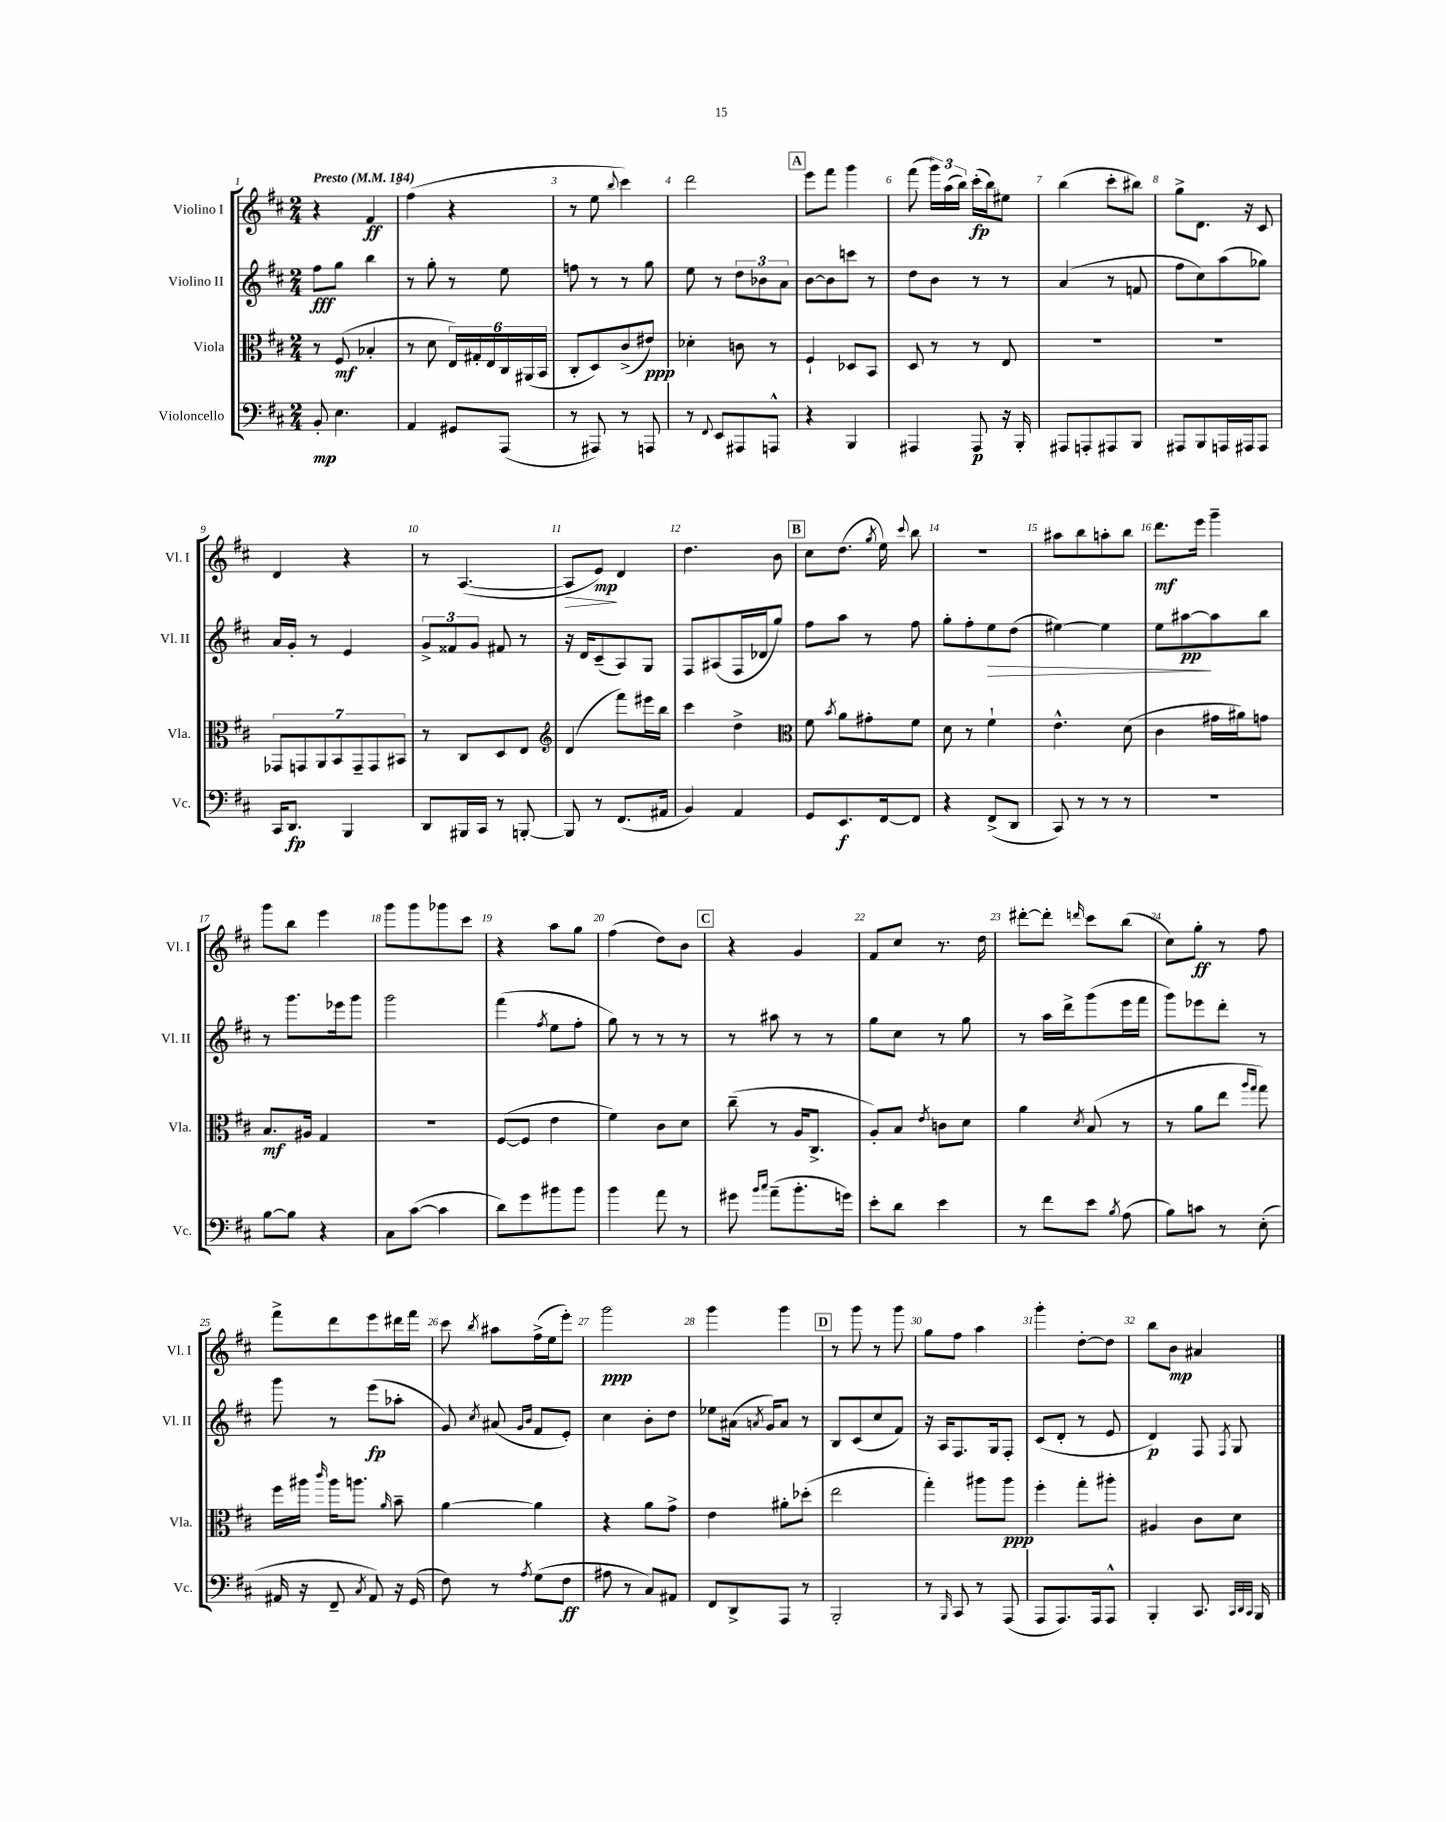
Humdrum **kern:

**kern	**dynam	**kern	**dynam	**kern	**dynam	**kern	**dynam
*part4	*part4	*part3	*part3	*part2	*part2	*part1	*part1
*staff4	*staff4	*staff3	*staff3	*staff2	*staff2	*staff1	*staff1
*I"Violoncello	*	*I"Viola	*	*I"Violino II	*	*I"Violino I	*
*I'Vc.	*	*I'Vla.	*	*I'Vl. II	*	*I'Vl. I	*
*clefF4	*	*clefC3	*	*clefG2	*	*clefG2	*
*k[f#c#]	*	*k[f#c#]	*	*k[f#c#]	*	*k[f#c#]	*
*M2/4	*	*M2/4	*	*M2/4	*	*M2/4	*
*MM184	*	*MM184	*	*MM184	*	*MM184	*
=1	=1	=1	=1	=1	=1	=1	=1
!	!	!	!	!	!	!LO:TX:a:B:t=Presto	!
8BB'/	mp	8r	.	8ff#\L	fff	4r	.
4.E\	.	(8F#/	mf	8gg\J	.	.	.
.	.	4B-X'/	.	4bb\	.	4f#/	ff
=2	=2	=2	=2	=2	=2	=2	=2
4AA/	.	8r	.	8r	.	(4ff#\	.
.	.	8d\	.	8gg'\	.	.	.
8GG#X/L	.	24E/LL)	.	8r	.	4r	.
.	.	24G#X'/	.	.	.	.	.
.	.	24E/	.	.	.	.	.
(8AAA/J	.	24C#/	.	8ee\	.	.	.
.	.	(24AA#X/	.	.	.	.	.
.	.	24BB/JJ	.	.	.	.	.
=3	=3	=3	=3	=3	=3	=3	=3
8r	.	8C#'/L	.	8ffn\	.	8r	.
8AAA#X/)	.	8D/)	.	8r	.	8ee\	.
.	.	.	.	.	.	8qqbb/	.
8r	.	(8c#^/	.	8r	.	4ccc#\)	.
8AAAn/	.	8e#X/J)	ppp	8gg\	.	.	.
=4	=4	=4	=4	=4	=4	=4	=4
8r	.	4d-X'\	.	8ee\	.	2ddd\	.
8qqFF#/	.	.	.	.	.	.	.
8EE/L	.	.	.	8r	.	.	.
8AAA#X/	.	8cn\	.	12dd\L	.	.	.
.	.	.	.	12b-X\	.	.	.
8AAAn^^/J	.	8r	.	.	.	.	.
.	.	.	.	12a\J	.	.	.
!!LO:REH:place=s1:t=A
=5	=5	=5	=5	=5	=5	=5	=5
4r	.	4F#`/	.	[8b\L	.	8eee\L	.
.	.	.	.	8b\]	.	8fff#\J	.
4BBB/	.	8D-X/L	.	8cccn\J	.	4ggg\	.
.	.	8BB/J	.	8r	.	.	.
=6	=6	=6	=6	=6	=6	=6	=6
4AAA#X/	.	8D/	.	8dd\L	.	(8fff#\	.
.	.	8r	.	8b\J	.	24ggg\LL)	.
.	.	.	.	.	.	(24aa\	.
.	.	.	.	.	.	24bb\JJ)	.
8AAA#/	p	8r	.	8r	.	(16ccc#'\LL	fp
.	.	.	.	.	.	16bb\J)	.
16r	.	8E/	.	8r	.	8ee#X\J	.
16BBB'/	.	.	.	.	.	.	.
=7	=7	=7	=7	=7	=7	=7	=7
8AAA#X/L	.	2r	.	(4a/	.	(4bb\	.
8AAAn'/	.	.	.	.	.	.	.
8AAA#X/	.	.	.	8r	.	8ccc#'\L	.
8BBB/J	.	.	.	8fn/	.	8bb#X\J)	.
=8	=8	=8	=8	=8	=8	=8	=8
8AAA#X/L	.	2r	.	8ff#\L	.	8gg^\L	.
8BBB/	.	.	.	8cc#\)	.	8.d\J	.
16AAAn/L	.	.	.	(8aa\	.	.	.
16AAA#X/J	.	.	.	.	.	16r	.
8AAA#/J	.	.	.	8gg-X\J)	.	8c#/	.
!!LO:LB:g=z
=9	=9	=9	=9	=9	=9	=9	=9
16CC#/KL	.	14GG-X/L	.	16a/LL	.	4d/	.
8.DD/J	fp	.	.	16g'/JJ	.	.	.
.	.	14GGn/	.	.	.	.	.
.	.	.	.	8r	.	.	.
.	.	14AA/	.	.	.	.	.
.	.	14BB/	.	.	.	.	.
4BBB/	.	.	.	4e/	.	4r	.
.	.	14GG~/	.	.	.	.	.
.	.	14GG/	.	.	.	.	.
.	.	14BB#X/J	.	.	.	.	.
=10	=10	=10	=10	=10	=10	=10	=10
8DD/L	.	8r	.	12g^/L	.	8r	.
.	.	.	.	12f##X/	.	.	.
16BBB#X/L	.	8C#/L	.	.	.	([4.A/	.
.	.	.	.	12g/J	.	.	.
16CC#/JJ	.	.	.	.	.	.	.
8r	.	8D/	.	8f#X/	.	.	.
[8BBBn'/	.	8E/J	.	8r	.	.	.
=11	=11	=11	=11	=11	=11	=11	=11
*	*	*clefG2	*	*	*	*	*
!	!	!	!	!	!	!	!LO:HP:b
8BBB/]	.	(4d/	.	16r	.	8A/L]	>
.	.	.	.	16d/KL	.	.	.
8r	.	.	.	(8c#~/	.	8e/J)	mp
(8.FF#/L	.	8fff#\L)	.	8A/)	.	4d/	]
.	.	16eee#X\L	.	8G/J	.	.	.
16AA#X/Jk	.	16bb\JJ	.	.	.	.	.
=12	=12	=12	=12	=12	=12	=12	=12
4BB/)	.	4ccc#\	.	8F#/L	.	4.dd\	.
.	.	.	.	(8A#X/	.	.	.
4AA/	.	4dd^\	.	16F#/L	.	.	.
.	.	.	.	16d-X/J	.	.	.
.	.	.	.	8gg/J)	.	8b\	.
!!LO:REH:place=s1:t=B
=13	=13	=13	=13	=13	=13	=13	=13
*	*	*clefC3	*	*	*	*	*
8GG/L	.	8f#\	.	8ff#\L	.	8cc#\L	.
.	.	8qb/	.	.	.	.	.
8.EE/	f	8a\L	.	8aa\J	.	(8.dd\J	.
.	.	8g#X'\	.	8r	.	.	.
.	.	.	.	.	.	8qgg/	.
[16FF#/k	.	.	.	.	.	16ee\)	.
.	.	.	.	.	.	8qqccc#/	.
8FF#/J]	.	8f#\J	.	8ff#\	.	8bb\	.
=14	=14	=14	=14	=14	=14	=14	=14
4r	.	8d\	.	8gg'\L	.	2r	.
.	.	8r	.	8ff#'\	.	.	.
!	!	!	!	!	!LO:HP:b	!	!
(8FF#^/L	.	4f#`\	.	8ee\	>	.	.
8DD/J	.	.	.	(8dd\J	.	.	.
=15	=15	=15	=15	=15	=15	=15	=15
8CC#/)	.	4.e^^\	.	[4ee#X\)	.	8aa#X\L	.
8r	.	.	.	.	.	8bb\	.
8r	.	.	.	4ee#\]	.	8aan'\	.
8r	.	(8d\	.	.	.	8bb\J	.
=16	=16	=16	=16	=16	=16	=16	=16
2r	.	4c#\	.	8ee\L	.	8.ddd\L	mf
.	.	.	.	[8aa#X\	pp	.	.
.	.	.	.	.	.	16eee\Jk	.
.	.	16g#X\LL	.	8aa#\]	]	4ggg~\	.
.	.	16a#X\J)	.	.	.	.	.
.	.	8gn\J	.	8bb\J	.	.	.
!!LO:LB:g=z
=17	=17	=17	=17	=17	=17	=17	=17
[8B\L	.	8.B/L	mf	8r	.	8ggg\L	.
8B\J]	.	.	.	8.ggg\L	.	8bb\J	.
.	.	16A#X/Jk	.	.	.	.	.
4r	.	4G/	.	.	.	4eee\	.
.	.	.	.	16eee-X\k	.	.	.
.	.	.	.	8ggg\J	.	.	.
=18	=18	=18	=18	=18	=18	=18	=18
8C#\L	.	2r	.	2ggg\	.	8ggg\L	.
([8c#\J	.	.	.	.	.	8ggg\	.
4c#\]	.	.	.	.	.	8ggg-X\	.
.	.	.	.	.	.	8ccc#\J	.
=19	=19	=19	=19	=19	=19	=19	=19
8d\L)	.	([8F#/L	.	(4fff#\	.	4r	.
8g\	.	8F#/J]	.	.	.	.	.
.	.	.	.	8qff#/	.	.	.
8b#X\	.	4e\	.	8ee\L	.	8aa\L	.
8b#\J	.	.	.	8ff#'\J	.	8gg\J	.
=20	=20	=20	=20	=20	=20	=20	=20
4b\	.	4f#\)	.	8gg\)	.	(4ff#\	.
.	.	.	.	8r	.	.	.
8a\	.	8c#\L	.	8r	.	8dd\L)	.
8r	.	8d\J	.	8r	.	8b\J	.
!!LO:REH:place=s1:t=C
=21	=21	=21	=21	=21	=21	=21	=21
8g#X\	.	(8cc#~\	.	8r	.	4r	.
16qqb/LL	.	.	.	.	.	.	.
16qqcc#/JJ	.	.	.	.	.	.	.
(8a~\L	.	8r	.	8aa#X\	.	.	.
8.b'\	.	16A/KL	.	8r	.	4g/	.
.	.	8.C#^/J	.	.	.	.	.
.	.	.	.	8r	.	.	.
16gn\Jk)	.	.	.	.	.	.	.
=22	=22	=22	=22	=22	=22	=22	=22
8e'\L	.	8A'/L)	.	8gg\L	.	8f#/L	.
8d\J	.	8B/J	.	8cc#\J	.	8cc#/J	.
.	.	8qe/	.	.	.	.	.
4e\	.	8cn\L	.	8r	.	8.r	.
.	.	8d\J	.	8gg\	.	.	.
.	.	.	.	.	.	16dd\	.
=23	=23	=23	=23	=23	=23	=23	=23
8r	.	4a\	.	8r	.	[8ddd#X'\L	.
8f#\L	.	.	.	16aa\LL	.	8ddd#'\J]	.
.	.	.	.	16ddd^\J	.	.	.
.	.	8qd/	.	.	.	16qqdddn/	.
8e\J	.	(8B/	.	(8ggg\	.	8ccc#\L	.
8qB/	.	.	.	.	.	.	.
(8A\	.	8r	.	16eee\L	.	(8bb\J	.
.	.	.	.	16fff#\JJ	.	.	.
=24	=24	=24	=24	=24	=24	=24	=24
8B\L)	.	8r	.	8ggg\L)	.	8cc#\L)	.
8cn\J	.	8a\L	.	8eee-X\	.	8gg'\J	ff
8r	.	8ee\J	.	8ddd'\J	.	8r	.
.	.	16qqaa/LL	.	.	.	.	.
.	.	16qqgg/JJ	.	.	.	.	.
(8E'\	.	8gg\)	.	8r	.	8ff#\	.
!!LO:LB:g=z
=25	=25	=25	=25	=25	=25	=25	=25
16AA#X/	.	16ff#\LL	.	8ggg\	.	8fff#^\L	.
16r	.	16aa#X\JJ	.	.	.	.	.
.	.	16qqccc#/	.	.	.	.	.
8FF#~/	.	16aa#\KL	.	8r	.	8ddd\	.
.	.	8.aan\J	.	.	.	.	.
8qC#/	.	.	.	.	.	.	.
8AA#/)	.	.	.	(8eee\L	fp	8eee\	.
.	.	16qqa/	.	.	.	.	.
16r	.	8b~\	.	8aa-X'\J	.	16ddd#X\L	.
(16GG/	.	.	.	.	.	16fff#\JJ	.
=26	=26	=26	=26	=26	=26	=26	=26
8F#\)	.	[4a\	.	8g/)	.	8ccc#\	.
.	.	.	.	8qcc#/	.	8qbb/	.
8r	.	.	.	(8a#X/	.	8aa#X\L	.
.	.	.	.	16qqg/LL	.	.	.
8qA/	.	.	.	16qqb/JJ	.	.	.
(8G\L	.	4a\]	.	8f#/L	.	(16ff#^\L	.
.	.	.	.	.	.	16ee\J	.
8F#\J	ff	.	.	8e'/J)	.	8eee'\J)	.
=27	=27	=27	=27	=27	=27	=27	=27
8A#X\	.	4r	.	4cc#\	.	2ggg\	ppp
8r	.	.	.	.	.	.	.
8C#/L)	.	8a\L	.	8b'\L	.	.	.
8AA#X/J	.	8g^\J	.	8dd\J	.	.	.
=28	=28	=28	=28	=28	=28	=28	=28
8FF#/L	.	4e\	.	8ee-X\L	.	4ggg\	.
8DD^/	.	.	.	(16a#X\Jk	.	.	.
.	.	.	.	8qan/	.	.	.
.	.	.	.	16g/KL)	.	.	.
8AAA/J	.	8a#X'\L	.	8a/J	.	4ggg\	.
8r	.	(8dd-X'\J	.	8r	.	.	.
!!LO:REH:place=s1:t=D
=29	=29	=29	=29	=29	=29	=29	=29
2BBB'/	.	2ee\	.	8B/L	.	8r	.
.	.	.	.	(8c#/	.	8ggg\	.
.	.	.	.	8cc#/	.	8r	.
.	.	.	.	8f#/J)	.	8ggg\	.
=30	=30	=30	=30	=30	=30	=30	=30
8r	.	4gg'\)	.	16r	.	8gg\L	.
.	.	.	.	16A/KL	.	.	.
16qqBBB/	.	.	.	.	.	.	.
8CC#/	.	.	.	8.F#/	.	8ff#\J	.
8r	.	8aa#X\L	.	.	.	4aa\	.
.	.	.	.	16G/k	.	.	.
(8AAA/	.	8aa#\J	ppp	8F#'/J	.	.	.
=31	=31	=31	=31	=31	=31	=31	=31
8AAA/L	.	4ff#'\	.	(8c#/L	.	4ggg'\	.
8.AAA/)	.	.	.	8d'/J	.	.	.
.	.	8gg'\L	.	8r	.	[8dd'\L	.
16AAA/k	.	.	.	.	.	.	.
8AAA^^/J	.	8aa#X'\J	.	8e/	.	8dd\J]	.
=32	=32	=32	=32	=32	=32	=32	=32
4BBB'/	.	4A#X/	.	4d/)	p	8bb\L	.
.	.	.	.	.	.	8b\J	mp
8.CC#/	.	8c#\L	.	8F#/	.	4a#X/	.
.	.	.	.	8qF#/	.	.	.
.	.	8d\J	.	8G/	.	.	.
32qqCC#/LLL	.	.	.	.	.	.	.
32qqDD/	.	.	.	.	.	.	.
32qqCC#/JJJ	.	.	.	.	.	.	.
16BBB/	.	.	.	.	.	.	.
==	==	==	==	==	==	==	==
*-	*-	*-	*-	*-	*-	*-	*-
